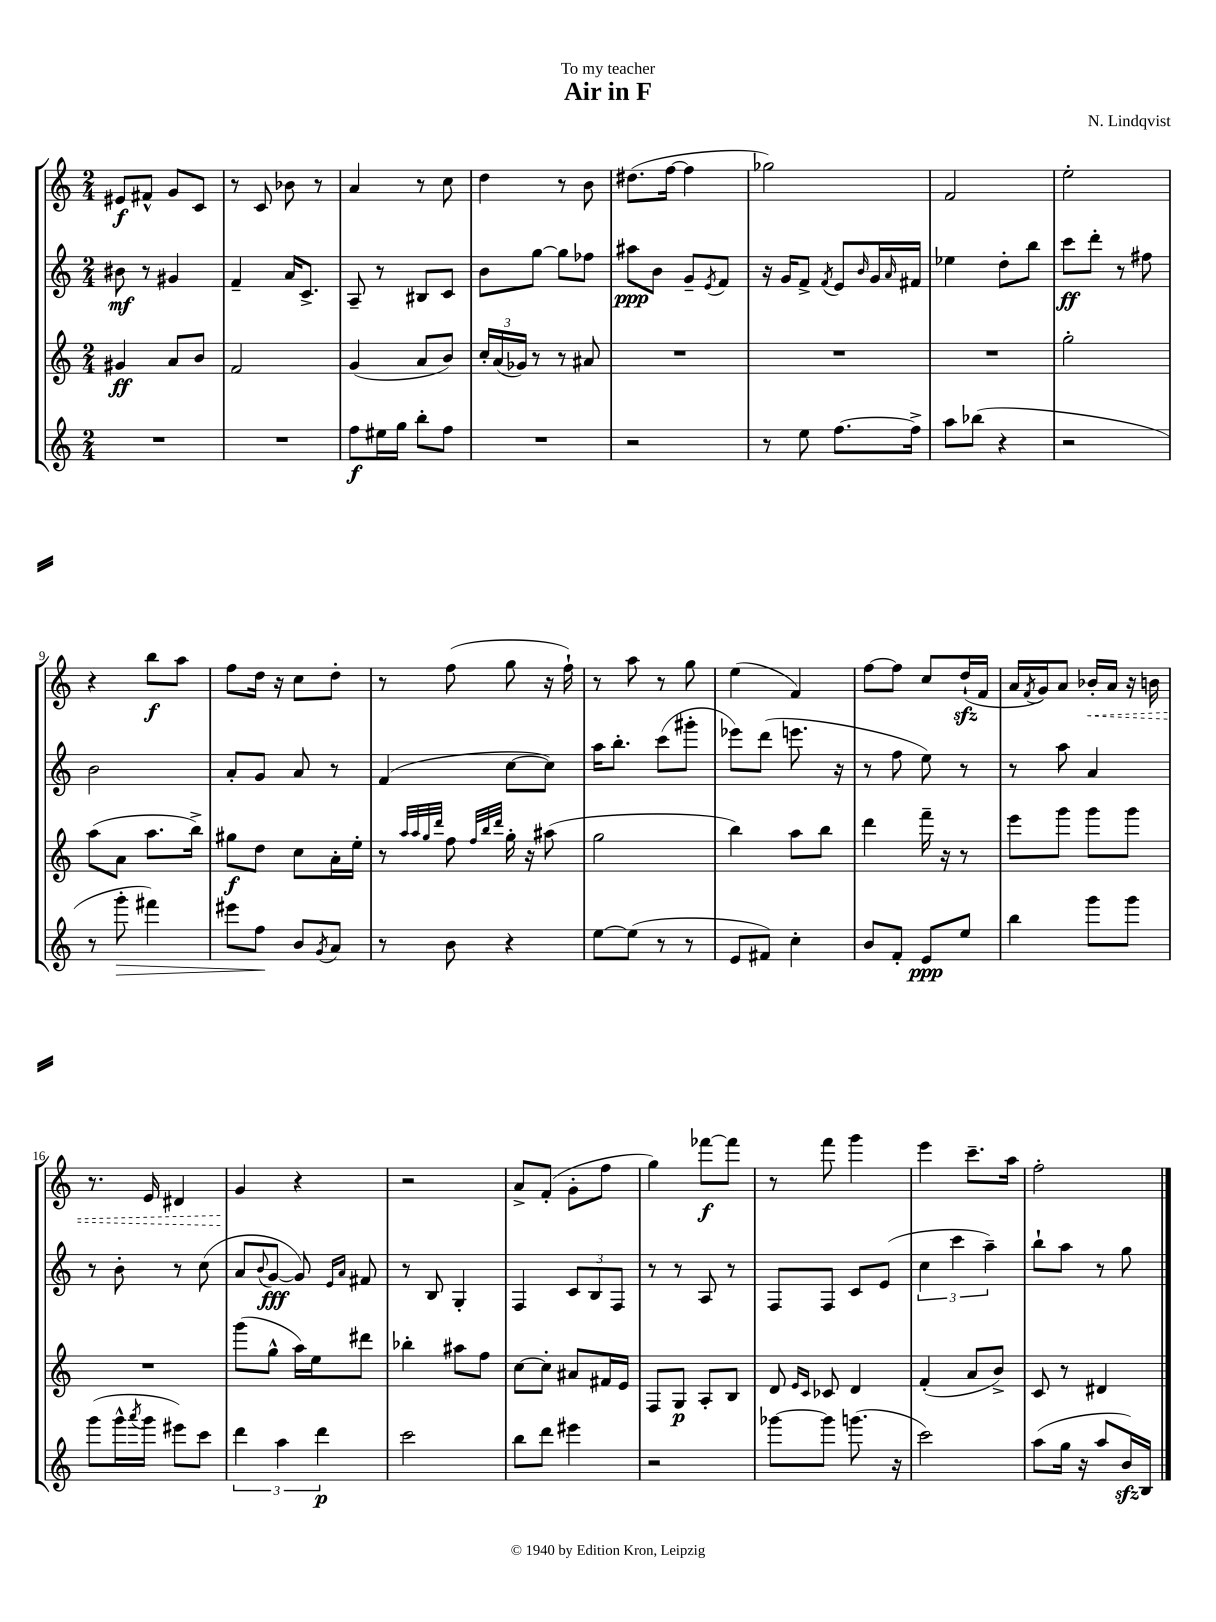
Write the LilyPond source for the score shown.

\header { title = "Air in F" composer = "N. Lindqvist" dedication = "To my teacher" }
<<
\new StaffGroup <<
\new Staff = "s0" {
    \clef treble \key c \major \numericTimeSignature \time 2/4
    eis'8\f fis'8-^ g'8 c'8 |
    r8 c'8 bes'8 r8 |
    a'4 r8 c''8 |
    d''4 r8 b'8 |
    dis''8.( f''16~ f''4 |
    ges''2) |
    f'2 |
    e''2-. |
    r4 b''8\f a''8 |
    f''8 d''16 r16 c''8 d''8-. |
    r8 f''8( g''8 r16 f''16-!) |
    r8 a''8 r8 g''8 |
    e''4( f'4) |
    f''8~ f''8 c''8 d''16-!\sfz( f'16 |
    a'16 \acciaccatura { f'8 } g'16) a'8 \once \override Hairpin.style = #'dashed-line bes'16-.\< a'16 r16 b'16 |
    r8. e'16 dis'4 |
    g'4\! r4 |
    r2 |
    a'8-> f'8-.( g'8-. f''8 |
    g''4) fes'''8~\f fes'''8 |
    r8 f'''8 g'''4 |
    e'''4 c'''8.-- a''16 |
    f''2-. \bar "|." |
}
\new Staff = "s1" {
    \clef treble \key c \major \numericTimeSignature \time 2/4
    bis'8\mf r8 gis'4 |
    f'4-- a'16 c'8.-> |
    a8-- r8 bis8 c'8 |
    b'8 g''8~ g''8 fes''8 |
    ais''8\ppp b'8 g'8-- \acciaccatura { e'8 } f'8 |
    r16 g'16 f'8-> \acciaccatura { f'8 } e'8 \grace { b'16 } g'16 \grace { a'16 } fis'16 |
    ees''4 d''8-. b''8 |
    c'''8\ff d'''8-. r8 fis''8 |
    b'2 |
    a'8-. g'8 a'8 r8 |
    f'4( c''8~ c''8) |
    a''16 b''8.-. c'''8( gis'''8-. |
    ees'''8) d'''8( e'''8. r16 |
    r8 f''8 e''8) r8 |
    r8 a''8 a'4 |
    r8 b'8-. r8 c''8( |
    a'8 \appoggiatura { b'8 } g'8~\fff g'8) \grace { e'16 a'16 } fis'8 |
    r8 b8 g4-. |
    f4 \tuplet 3/2 { c'8 b8 f8 } |
    r8 r8 a8 r8 |
    f8 f8 c'8 e'8( |
    \tuplet 3/2 { c''4 c'''4 a''4--) } |
    b''8-! a''8 r8 g''8 \bar "|." |
}
\new Staff = "s2" {
    \clef treble \key c \major \numericTimeSignature \time 2/4
    gis'4\ff a'8 b'8 |
    f'2 |
    g'4( a'8 b'8) |
    \tuplet 3/2 { c''16-. a'16( ges'16) } r8 r8 ais'8 |
    R2 |
    R2 |
    R2 |
    g''2-. |
    a''8( a'8 a''8. b''16->) |
    gis''8\f d''8 c''8 a'16-. e''16-. |
    r8 \grace { a''32 a''32 g''32 d'''32 } f''8 \grace { f''32 b''32 d'''32 } g''16-. r16 ais''8( |
    g''2 |
    b''4) a''8 b''8 |
    d'''4 f'''16-- r16 r8 |
    e'''8 g'''8 g'''8 g'''8 |
    R2 |
    g'''8( g''8-^ a''16) e''16 dis'''8 |
    bes''4-. ais''8 f''8 |
    c''8~ c''8-. ais'8 fis'16 e'16 |
    f8 g8\p a8-. b8 |
    d'8 \grace { e'16 c'16 } ces'8 d'4 |
    f'4-.( a'8 b'8->) |
    c'8 r8 dis'4 \bar "|." |
}
\new Staff = "s3" {
    \clef treble \key c \major \numericTimeSignature \time 2/4
    R2 |
    R2 |
    f''8\f eis''16 g''16 b''8-. f''8 |
    R2 |
    r2 |
    r8 e''8 f''8.~ f''16-> |
    a''8 bes''8( r4 |
    r2 |
    r8 g'''8-.\> fis'''4) |
    eis'''8 f''8\! b'8 \acciaccatura { g'8 } a'8 |
    r8 b'8 r4 |
    e''8~ e''8( r8 r8 |
    e'8 fis'8) c''4-. |
    b'8 f'8-. e'8\ppp e''8 |
    b''4 g'''8 g'''8 |
    g'''8( g'''16-^ \acciaccatura { a'''8 } g'''16 eis'''8) c'''8 |
    \tuplet 3/2 { d'''4 a''4 d'''4\p } |
    c'''2 |
    b''8 d'''8 eis'''4 |
    r2 |
    ges'''8~ ges'''8 g'''8.( r16 |
    c'''2) |
    a''8( g''16 r16 a''8 b'16\sfz) b16 \bar "|." |
}
>>
>>
